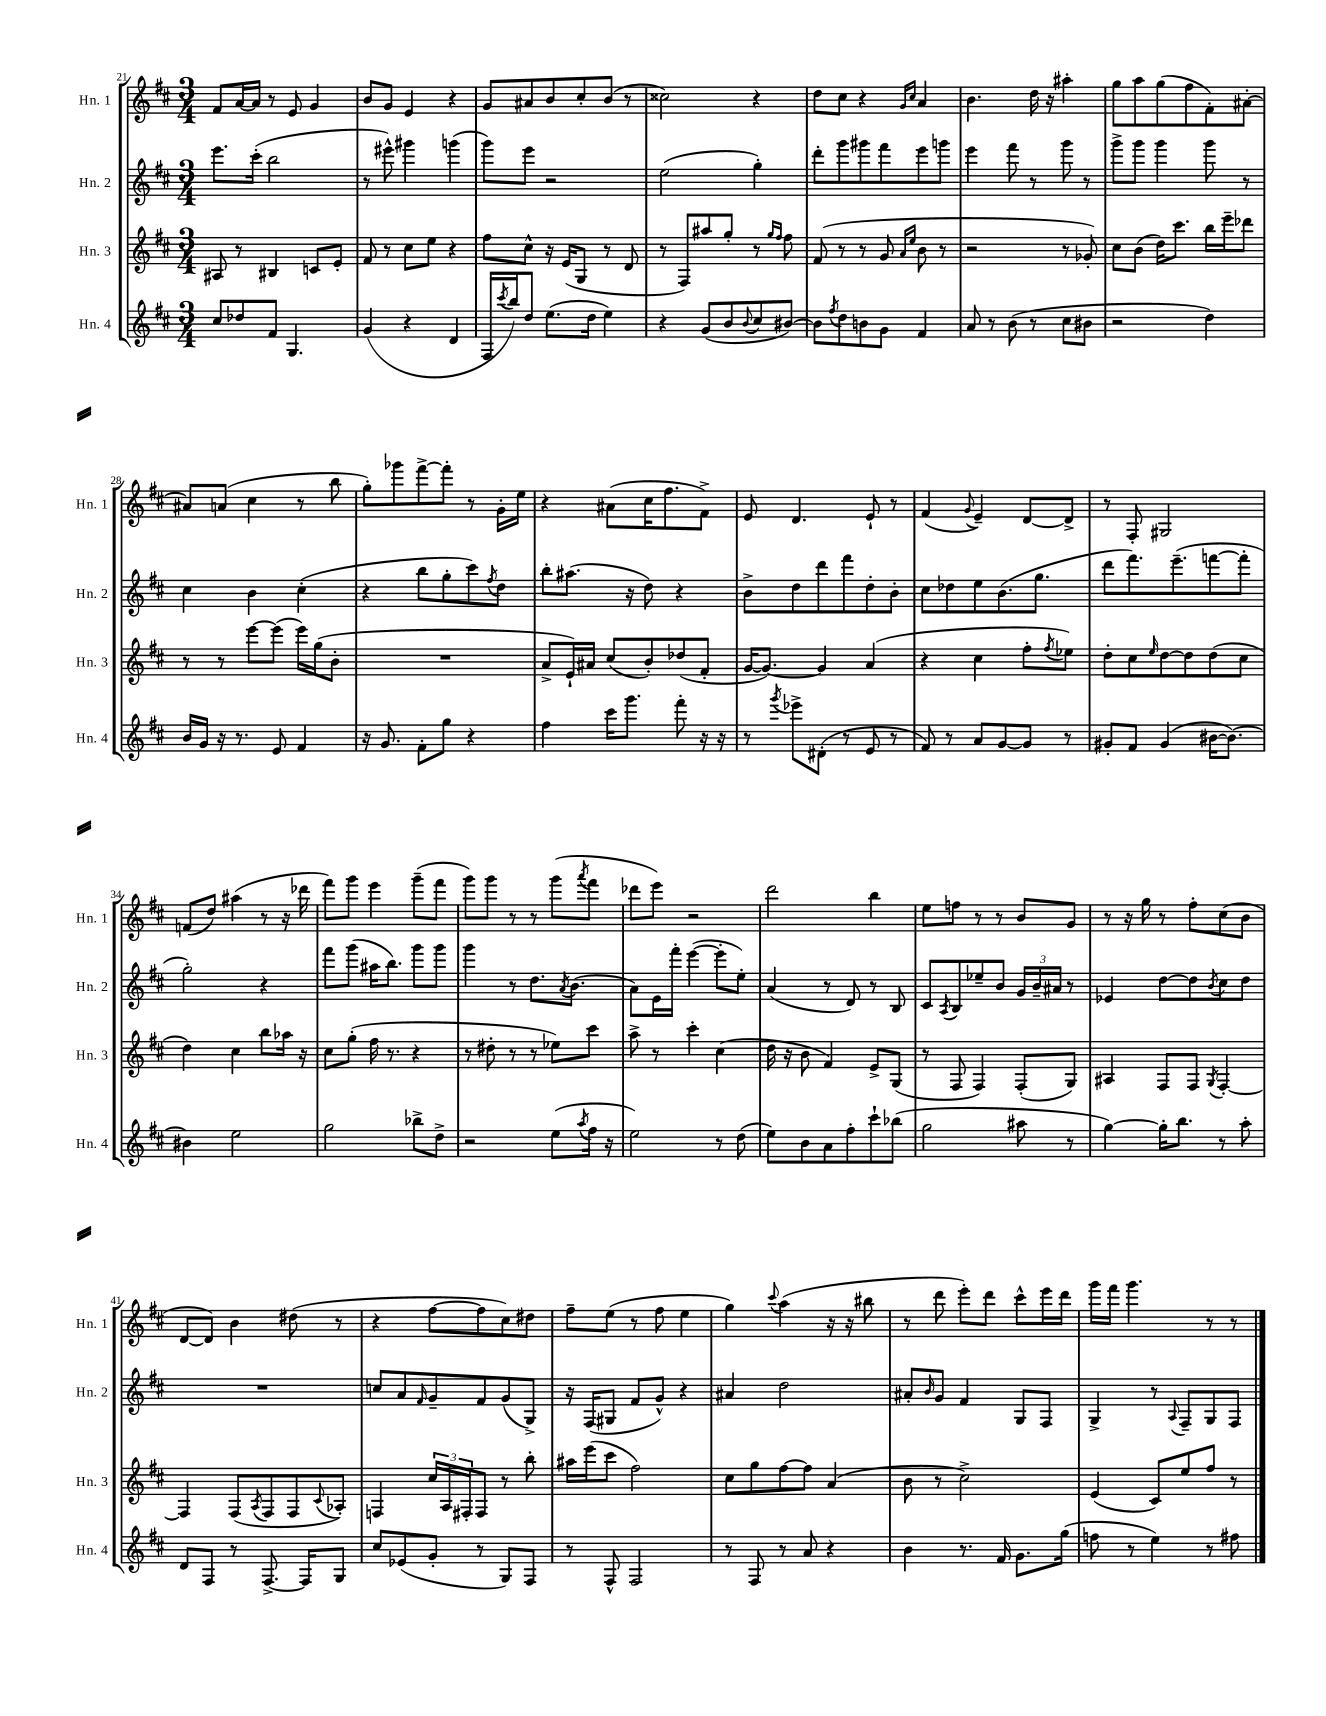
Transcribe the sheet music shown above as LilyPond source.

<<
\new StaffGroup <<
\new Staff = "s0" \with { instrumentName = "Hn. 1" shortInstrumentName = "Hn. 1" } {
    \clef treble \key d \major \numericTimeSignature \time 3/4
    fis'8 a'16~ a'16 r8 e'8 g'4 |
    b'8 g'8 e'4 r4 |
    g'8 ais'8 b'8 cis''8-. b'8( r8 |
    cisis''2) r4 |
    d''8 cis''8 r4 \grace { g'16 cis''16 } a'4 |
    b'4. d''16 r16 ais''4-. |
    g''8 a''8 g''8( fis''8 fis'8-.) ais'8~-. |
    ais'8 a'8( cis''4 r8 b''8 |
    g''8-.) ges'''8 fis'''8~-> fis'''8-. r8 g'16-. e''16 |
    r4 ais'8( cis''16 fis''8. fis'8->) |
    e'8 d'4. e'8-! r8 |
    fis'4( \appoggiatura { g'8 } e'4--) d'8~ d'8-> |
    r8 fis8-. gis2 |
    f'8( d''8) ais''4( r8 r16 des'''16 |
    fis'''8) g'''8 e'''4 g'''8--( fis'''8 |
    g'''8) g'''8 r8 r8 g'''8( \acciaccatura { a'''8 } fis'''8 |
    des'''8 e'''8) r2 |
    d'''2 b''4 |
    e''8 f''8 r8 r8 b'8 g'8 |
    r8 r16 g''16 r8 fis''8-. cis''8( b'8 |
    d'8~ d'8) b'4 dis''8( r8 |
    r4 fis''8~ fis''8 cis''8) dis''8 |
    fis''8-- e''8( r8 fis''8 e''4 |
    g''4) \appoggiatura { cis'''8 } a''4( r16 r16 bis''8 |
    r8 d'''8 e'''8-.) d'''8 cis'''8-^ e'''16 d'''16 |
    g'''16 fis'''16 g'''4. r8 r8 \bar "|." |
}
\new Staff = "s1" \with { instrumentName = "Hn. 2" shortInstrumentName = "Hn. 2" } {
    \clef treble \key d \major \numericTimeSignature \time 3/4
    e'''8. cis'''16-.( b''2 |
    r8 eis'''8-^) gis'''4 g'''4( |
    g'''8) e'''8 r2 |
    e''2( g''4-.) |
    d'''8-. g'''8 gis'''8 fis'''8 e'''8 g'''8 |
    e'''4 fis'''8 r8 g'''8 r8 |
    g'''8-> g'''8 g'''4 g'''8 r8 |
    cis''4 b'4 cis''4-.( |
    r4 b''8 g''8-. cis'''8) \acciaccatura { fis''8 } d''8 |
    b''8-. ais''8.( r16 d''8) r4 |
    b'8-> d''8 d'''8 fis'''8 d''8-. b'8-. |
    cis''8 des''8 e''8 b'8.( g''8. |
    d'''8 fis'''8.) e'''8.--( f'''8~ f'''8-. |
    g''2-.) r4 |
    fis'''8 g'''8( ais''16 b''8.) g'''8 g'''8 |
    g'''4 r8 d''8. \acciaccatura { a'8 } b'8.( |
    a'8) e'16 fis'''16-. e'''4~( e'''8-. e''8-.) |
    a'4( r8 d'8) r8 b8 |
    cis'8 \acciaccatura { a8 } b8 ees''8-- b'8 \tuplet 3/2 { g'16 b'16-- ais'16 } r8 |
    ees'4 d''8~ d''8 \acciaccatura { b'8 } cis''8 d''8 |
    R2. |
    c''8 a'8 \grace { fis'16 } g'8-- fis'8 g'8( g8->) |
    r16 fis16( gis8 fis'8 g'8-^) r4 |
    ais'4 d''2 |
    ais'8-. \grace { b'16 } g'8 fis'4 g8 fis8 |
    g4-> r8 \appoggiatura { a8 } fis8-- g8 fis8 \bar "|." |
}
\new Staff = "s2" \with { instrumentName = "Hn. 3" shortInstrumentName = "Hn. 3" } {
    \clef treble \key d \major \numericTimeSignature \time 3/4
    ais8 r8 bis4 c'8 e'8-. |
    fis'8 r8 cis''8 e''8 r4 |
    fis''8 cis''8-^ r16 e'16( g8 r8 d'8 |
    r8 fis8) ais''8 g''8-. r8 \grace { g''16 fis''16 } fis''8 |
    fis'8( r8 r8 g'8 \grace { a'16 e''16 } b'8 r8 |
    r2 r8 ges'8-.) |
    cis''8 b'8( d''16) cis'''8. b''16 e'''16-- des'''8 |
    r8 r8 e'''8~ e'''8( e'''16) g''16( b'8-. |
    R2. |
    a'8-> e'16-!) ais'16 cis''8( b'8-.) des''8( fis'8-. |
    g'16~ g'8.~) g'4 a'4( |
    r4 cis''4 fis''8-. \acciaccatura { fis''8 } ees''8) |
    d''8-. cis''8 \grace { e''16 } d''8~ d''8 d''8( cis''8 |
    d''4) cis''4 b''8 aes''16 r16 |
    cis''8 g''8-.( fis''16 r8. r4 |
    r8 dis''8-. r8 r8 ees''8) cis'''8 |
    a''8-> r8 cis'''4-. cis''4( |
    d''16 r16 b'8 fis'4) e'8-> g8( |
    r8 fis8 fis4) fis8-.( g8) |
    ais4 fis8 fis8 \acciaccatura { g8 } fis4~-. |
    fis4 fis8( \acciaccatura { a8 } fis8 fis8 \appoggiatura { cis'8 } aes8-.) |
    f4 \tuplet 3/2 { cis''16 a16 fis16-. } fis8 r8 b''8-. |
    ais''16 e'''16( cis'''8 fis''2) |
    cis''8 g''8 fis''8~ fis''8 a'4( |
    b'8 r8 cis''2->) |
    e'4( cis'8) e''8 fis''8 r8 \bar "|." |
}
\new Staff = "s3" \with { instrumentName = "Hn. 4" shortInstrumentName = "Hn. 4" } {
    \clef treble \key d \major \numericTimeSignature \time 3/4
    cis''8 des''8 fis'8 g4. |
    g'4( r4 d'4 |
    fis16 \acciaccatura { cis'''8 } b''16) d''8 e''8.( d''16 e''4) |
    r4 g'8( b'8 \appoggiatura { b'8 } cis''8 bis'8~) |
    bis'8 \acciaccatura { fis''8 } d''8 b'8 g'8 fis'4 |
    a'8 r8 b'8( r8 cis''8 bis'8 |
    r2 d''4) |
    b'16 g'16 r16 r8. e'8 fis'4 |
    r16 g'8. fis'8-. g''8 r4 |
    fis''4 cis'''16 g'''8. fis'''8-. r16 r16 |
    r8 \acciaccatura { g'''8 } ees'''8-> dis'8-.( r8 e'8 r8 |
    fis'8) r8 a'8 g'8~ g'8 r8 |
    gis'8-. fis'8 gis'4( bis'16~ bis'8.~) |
    bis'4 e''2 |
    g''2 bes''8-> d''8-> |
    r2 e''8( \acciaccatura { a''8 } fis''16 r16 |
    e''2) r8 d''8( |
    e''8) b'8 a'8 fis''8-. cis'''8-! bes''8( |
    g''2 ais''8 r8 |
    g''4~) g''16-. b''8. r8 a''8-. |
    d'8 fis8 r8 fis8.~-> fis16 g8 |
    cis''8 ees'8( g'8-. r8 g8) fis8 |
    r8 fis8-^ fis2 |
    r8 fis8 r8 a'8 r4 |
    b'4 r8. fis'16 g'8. g''16( |
    f''8 r8 e''4) r8 fis''8 \bar "|." |
}
>>
>>
\layout { \context { \Score currentBarNumber = #21 } }
